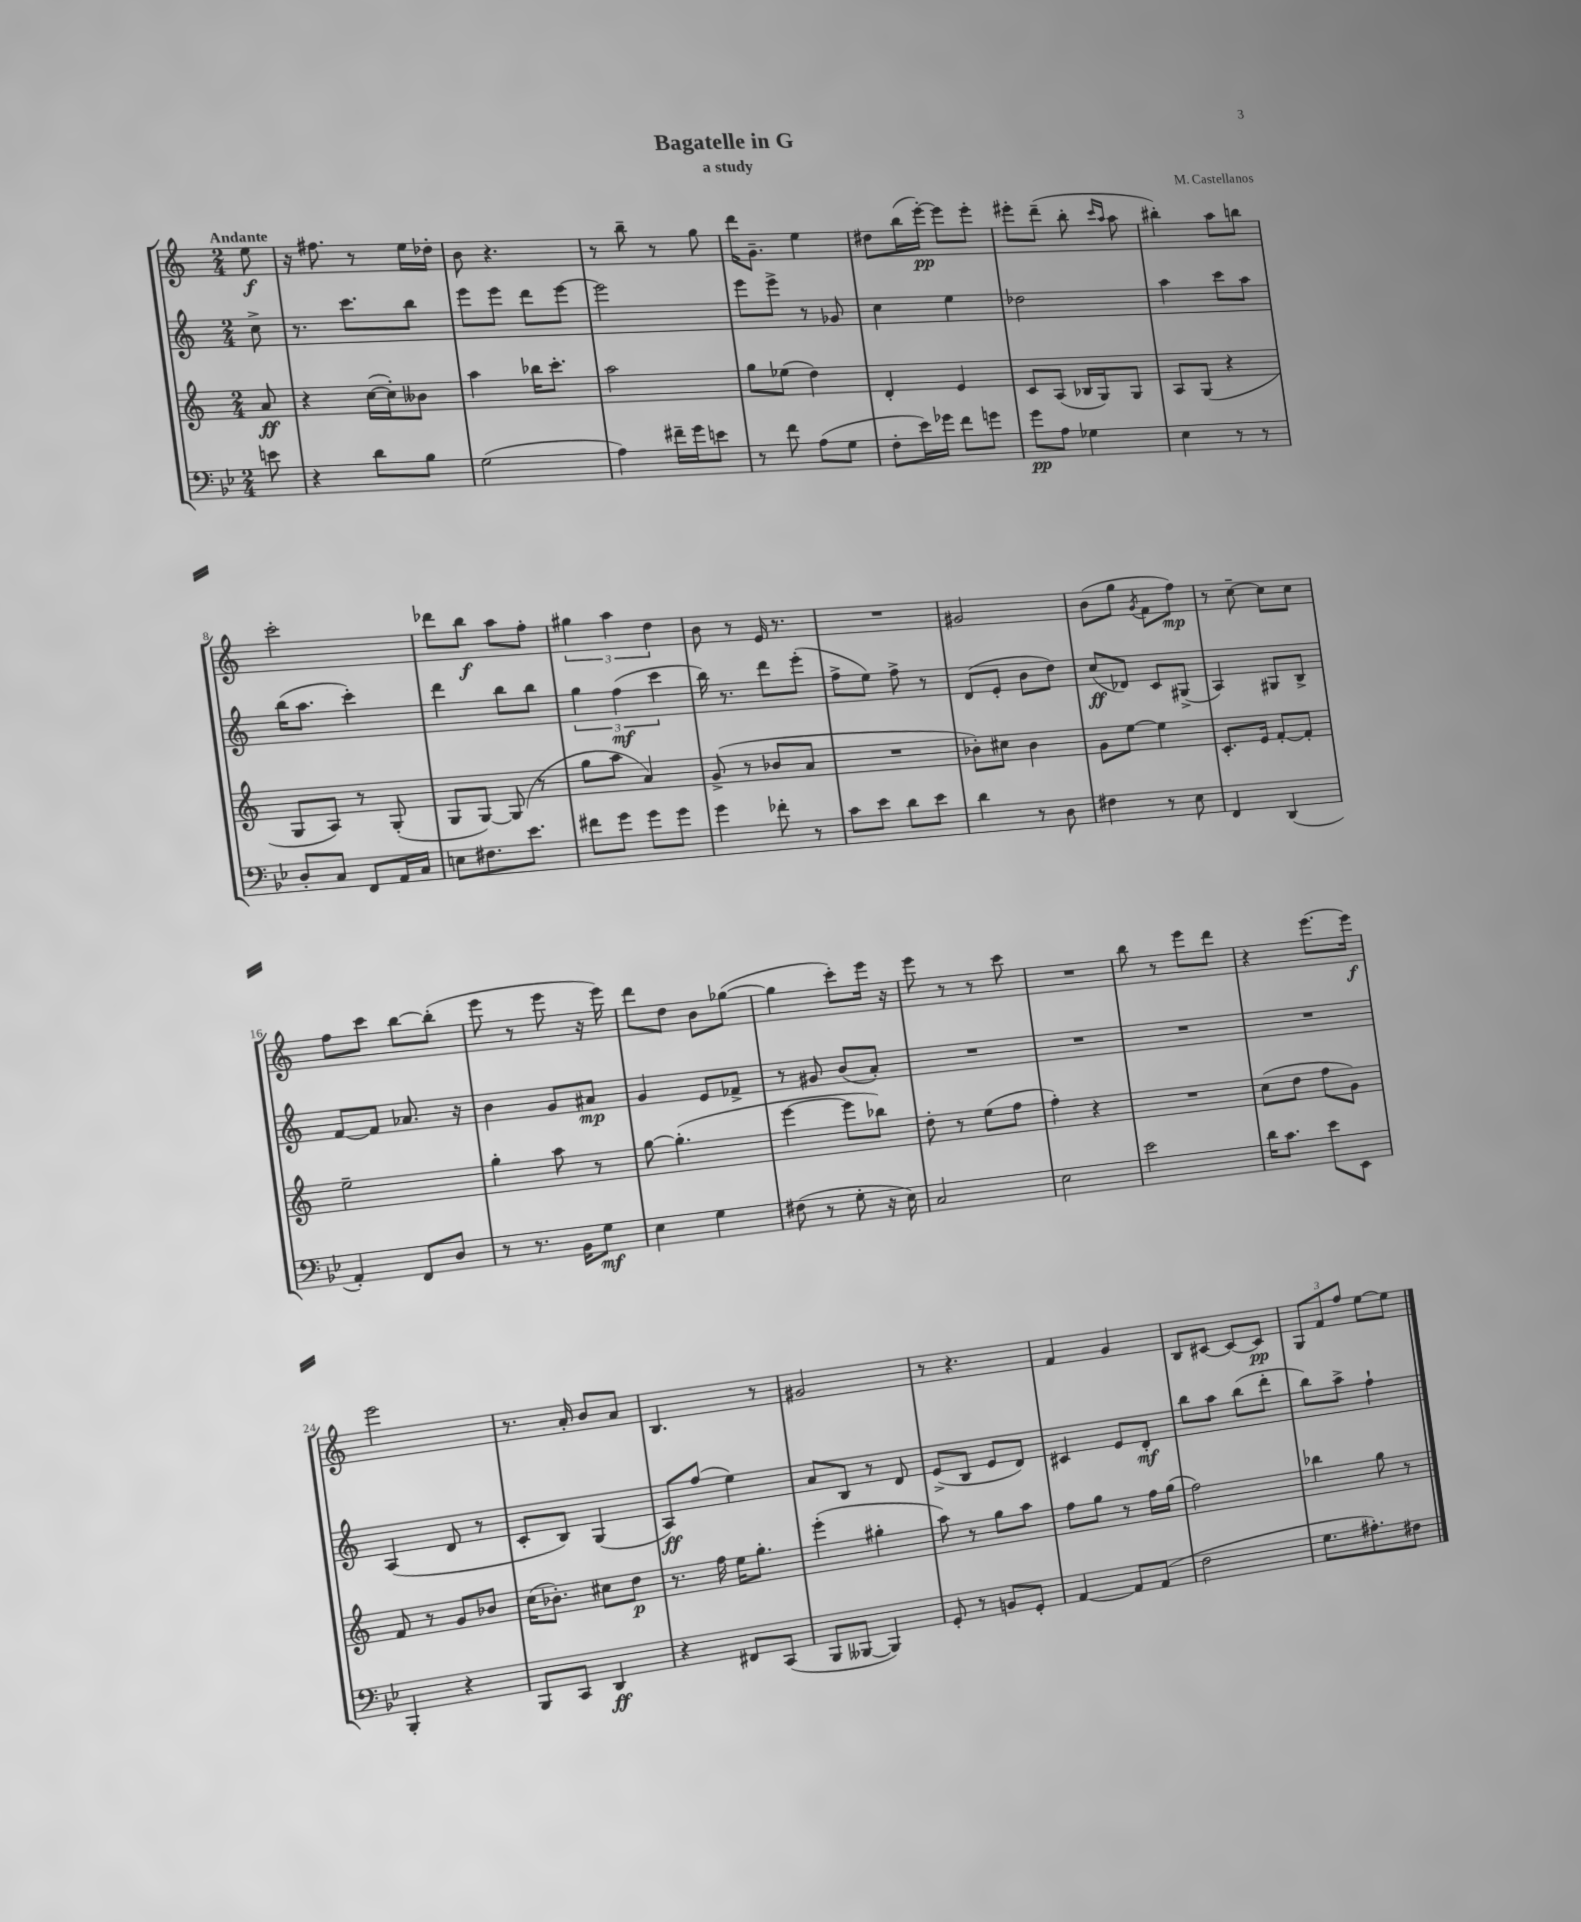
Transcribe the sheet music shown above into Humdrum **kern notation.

**kern	**dynam	**kern	**dynam	**kern	**dynam	**kern	**dynam
*part4	*part4	*part3	*part3	*part2	*part2	*part1	*part1
*staff4	*staff4	*staff3	*staff3	*staff2	*staff2	*staff1	*staff1
*clefF4	*	*clefG2	*	*clefG2	*	*clefG2	*
*k[b-e-]	*	*k[]	*	*k[]	*	*k[]	*
*M2/4	*	*M2/4	*	*M2/4	*	*M2/4	*
=	=	=	=	=	=	=	=
!	!	!	!	!	!	!LO:TX:a:B:t=Andante	!
8en\	.	8a/	ff	8cc^\	.	8ee\	f
=1	=1	=1	=1	=1	=1	=1	=1
4r	.	4r	.	8.r	.	16r	.
.	.	.	.	.	.	8.ff#X\	.
.	.	.	.	8.ccc\L	.	.	.
8d\L	.	([16cc\LL	.	.	.	8r	.
.	.	16cc'\J])	.	.	.	.	.
8B-\J	.	8b--X\J	.	8bb\J	.	16ee\LL	.
.	.	.	.	.	.	16dd-X'\JJ	.
=2	=2	=2	=2	=2	=2	=2	=2
(2G\	.	4aa\	.	8eee\L	.	8b\	.
.	.	.	.	8eee\J	.	4.r	.
.	.	16bb-X\KL	.	8ddd\L	.	.	.
.	.	8.ccc'\J	.	.	.	.	.
.	.	.	.	[8eee\J	.	.	.
=3	=3	=3	=3	=3	=3	=3	=3
4A\)	.	2aa\	.	2eee\]	.	8r	.
.	.	.	.	.	.	8bb~\	.
16f#X~\LL	.	.	.	.	.	8r	.
16g\J	.	.	.	.	.	.	.
8en\J	.	.	.	.	.	8gg\	.
=4	=4	=4	=4	=4	=4	=4	=4
8r	.	8gg\L	.	8eee\L	.	16ddd\KL	.
.	.	.	.	.	.	8.g~\J	.
8f\	.	(8ee-X\J	.	8eee^\J	.	.	.
(8A\L	.	4dd\)	.	8r	.	4ee\	.
8G\J	.	.	.	8g-X/	.	.	.
=5	=5	=5	=5	=5	=5	=5	=5
8F'\L	.	4d'/	.	4cc\	.	8dd#X\L	.
16e-\L)	.	.	.	.	.	(16bb\L	.
16g-X\JJ	.	.	.	.	.	[16eee'\JJ)	pp
8f\L	.	4e/	.	4ee\	.	8eee\L]	.
8gn\J	.	.	.	.	.	8eee'\J	.
=6	=6	=6	=6	=6	=6	=6	=6
8g\L	pp	8c/L	.	2dd-X\	.	8eee#X'\L	.
8A\J	.	(8A/J	.	.	.	(8ddd~\J	.
4G-X\	.	16B-X/LL	.	.	.	8bb'\	.
.	.	16G/J)	.	.	.	.	.
.	.	.	.	.	.	16qqccc/LL	.
.	.	.	.	.	.	16qqaa/JJ	.
.	.	8G/J	.	.	.	8aa\	.
=7	=7	=7	=7	=7	=7	=7	=7
4E-\	.	8A/L	.	4aa\	.	4bb#X'\)	.
.	.	(8G/J	.	.	.	.	.
8r	.	4r	.	8ccc\L	.	8aa\L	.
8r	.	.	.	8aa\J	.	8bbn\J	.
!!LO:LB:g=z
=8	=8	=8	=8	=8	=8	=8	=8
8D'/L	.	8G/L	.	(16bb\KL	.	2ccc'\	.
.	.	.	.	8.aa\J	.	.	.
8C/J	.	8A/J)	.	.	.	.	.
8FF/L	.	8r	.	4ccc'\)	.	.	.
16AA/L	.	(8G'/	.	.	.	.	.
16C/JJ	.	.	.	.	.	.	.
=9	=9	=9	=9	=9	=9	=9	=9
8En\L	.	8G/L	.	4ddd\	.	8ddd-X\L	.
8.F#X\	.	[8G/J)	.	.	.	8bb\J	f
.	.	(8G/]	.	8bb\L	.	8aa\L	.
8.e-\J	.	.	.	.	.	.	.
.	.	8r	.	8bb\J	.	8ff'\J	.
=10	=10	=10	=10	=10	=10	=10	=10
8f#X\L	.	8gg\L	.	6gg\	.	6gg#X\	.
8g\J	.	8aa\J	.	.	.	.	.
.	.	.	.	(6ff\	mf	6aa\	.
8g\L	.	4a/)	.	.	.	.	.
.	.	.	.	6ccc\	.	6dd\	.
8g\J	.	.	.	.	.	.	.
=11	=11	=11	=11	=11	=11	=11	=11
4g\	.	(8g^/	.	16bb\)	.	8b\	.
.	.	.	.	8.r	.	.	.
.	.	8r	.	.	.	8r	.
8f-X'\	.	8b-X/L	.	8ddd\L	.	16e/	.
.	.	.	.	.	.	8.r	.
8r	.	8a/J	.	(8eee'\J	.	.	.
=12	=12	=12	=12	=12	=12	=12	=12
8c\L	.	2r	.	8ff^\L	.	2r	.
8e-\J	.	.	.	8ee\J)	.	.	.
8d\L	.	.	.	8ff^\	.	.	.
8e-\J	.	.	.	8r	.	.	.
=13	=13	=13	=13	=13	=13	=13	=13
4d\	.	8b-X'\L)	.	(8d/L	.	2g#X/	.
.	.	8cc#X\J	.	8e'/J	.	.	.
8r	.	4b-\	.	8b\L	.	.	.
8D\	.	.	.	8dd\J)	.	.	.
=14	=14	=14	=14	=14	=14	=14	=14
4F#X\	.	8g\L	.	(8cc/L	ff	(8b\L	.
.	.	[8ee\J	.	8d-X/J)	.	8gg\J	.
.	.	.	.	.	.	8qg/	.
8r	.	4ee\]	.	8c/L	.	8f\L	.
8E-\	.	.	.	(8G#X^/J	.	8ff\J)	mp
=15	=15	=15	=15	=15	=15	=15	=15
4FF/	.	8.c'/L	.	4A/)	.	8r	.
.	.	.	.	.	.	[8cc~\	.
.	.	16e/Jk	.	.	.	.	.
(4DD/	.	[8f'/L	.	8G#X/L	.	8cc\L]	.
.	.	8f'/J]	.	8B^/J	.	8cc\J	.
!!LO:LB:g=z
=16	=16	=16	=16	=16	=16	=16	=16
4AA'/)	.	2ee~\	.	[8f/L	.	8ff\L	.
.	.	.	.	8f/J]	.	8ccc\J	.
8FF/L	.	.	.	8.a-X/	.	[8bb\L	.
8D/J	.	.	.	.	.	(8bb'\J]	.
.	.	.	.	16r	.	.	.
=17	=17	=17	=17	=17	=17	=17	=17
8r	.	4gg'\	.	4b\	.	8eee\	.
8.r	.	.	.	.	.	8r	.
.	.	8aa\	.	8g/L	.	8eee\	.
16BB-\KL	.	.	.	.	.	.	.
8G\J	mf	8r	.	8a#X/J	mp	16r	.
.	.	.	.	.	.	16eee\)	.
=18	=18	=18	=18	=18	=18	=18	=18
4E-\	.	[8gg\	.	4g/	.	8ddd\L	.
.	.	(4.gg'\]	.	.	.	8dd\J	.
4G\	.	.	.	8e/L	.	8b\L	.
.	.	.	.	8f-X^/J	.	([8gg-X\J	.
=19	=19	=19	=19	=19	=19	=19	=19
(8F#X\	.	[4eee\	.	8r	.	4gg-\]	.
8r	.	.	.	8g#X/	.	.	.
8G'\	.	8eee\L]	.	(8b/L	.	8ccc'\L)	.
16r	.	8bb-X\J)	.	8a'/J)	.	16eee\Jk	.
16E-\)	.	.	.	.	.	16r	.
=20	=20	=20	=20	=20	=20	=20	=20
2C/	.	8dd'\	.	2r	.	8eee\	.
.	.	8r	.	.	.	8r	.
.	.	(8ee\L	.	.	.	8r	.
.	.	8ff\J	.	.	.	8ccc\	.
=21	=21	=21	=21	=21	=21	=21	=21
2E-\	.	4ff'\)	.	2r	.	2r	.
.	.	4r	.	.	.	.	.
=22	=22	=22	=22	=22	=22	=22	=22
2e-\	.	2r	.	2r	.	8bb\	.
.	.	.	.	.	.	8r	.
.	.	.	.	.	.	8eee\L	.
.	.	.	.	.	.	8ddd\J	.
=23	=23	=23	=23	=23	=23	=23	=23
16d\KL	.	(8cc\L	.	2r	.	4r	.
8.c\J	.	.	.	.	.	.	.
.	.	8dd\J	.	.	.	.	.
8e-\L	.	8ff\L	.	.	.	[8.eee\L	.
8EE-\J	.	8g\J)	.	.	.	.	.
.	.	.	.	.	.	16eee\Jk]	f
!!LO:LB:g=z
=24	=24	=24	=24	=24	=24	=24	=24
4BBB-'/	.	8f/	.	(4A/	.	2eee\	.
.	.	8r	.	.	.	.	.
4r	.	8g/L	.	8d/	.	.	.
.	.	8b-X/J	.	8r	.	.	.
=25	=25	=25	=25	=25	=25	=25	=25
8BBB-/L	.	(16cc\KL	.	8c'/L	.	8.r	.
.	.	8.b-X'\J)	.	.	.	.	.
8CC/J	.	.	.	8B/J)	.	.	.
.	.	.	.	.	.	16a'/	.
4DD/	ff	8cc#X\L	.	(4G/	.	8b/L	.
.	.	8dd\J	p	.	.	8a/J	.
=26	=26	=26	=26	=26	=26	=26	=26
4r	.	8.r	.	8A/L)	ff	4.B/	.
.	.	.	.	(8ff/J	.	.	.
.	.	16ff\	.	.	.	.	.
8FF#X/L	.	16ee\KL	.	4ee\)	.	.	.
.	.	8.gg'\J	.	.	.	.	.
(8CC/J	.	.	.	.	.	8r	.
=27	=27	=27	=27	=27	=27	=27	=27
8BBB-/L	.	(4eee'\	.	8a/L	.	2g#X/	.
[8BBB--X/J	.	.	.	8B/J	.	.	.
4BBB--/])	.	4gg#X'\	.	8r	.	.	.
.	.	.	.	8d/	.	.	.
=28	=28	=28	=28	=28	=28	=28	=28
8GG'/	.	8aa\)	.	(8e^/L	.	8r	.
8r	.	8r	.	8B/J	.	4.r	.
8BBn/L	.	8gg\L	.	8e/L	.	.	.
8GG'/J	.	8aa\J	.	8d/J)	.	.	.
=29	=29	=29	=29	=29	=29	=29	=29
[4AA/	.	8ff\L	.	4c#X/	.	4f/	.
.	.	8gg\J	.	.	.	.	.
8AA/L]	.	8r	.	8e/L	.	4g/	.
(8AA/J	.	16ff\LL	.	8d'/J	mf	.	.
.	.	(16gg\JJ	.	.	.	.	.
=30	=30	=30	=30	=30	=30	=30	=30
2F\	.	2ff\)	.	8bb\L	.	8B/L	.
.	.	.	.	8aa\J	.	[8c#X/J	.
.	.	.	.	(8bb\L	.	8c#/L_	.
.	.	.	.	8ddd'\J	.	8c#/J]	pp
=31	=31	=31	=31	=31	=31	=31	=31
8.G\L	.	4bb-X\	.	8bb\L)	.	12G/L	.
.	.	.	.	.	.	12f/	.
.	.	.	.	8aa^\J	.	.	.
.	.	.	.	.	.	12ff/J	.
8.A#X'\)	.	.	.	.	.	.	.
.	.	8gg\	.	4ff`\	.	[8ee\L	.
8F#X\J	.	8r	.	.	.	8ee\J]	.
==	==	==	==	==	==	==	==
*-	*-	*-	*-	*-	*-	*-	*-
